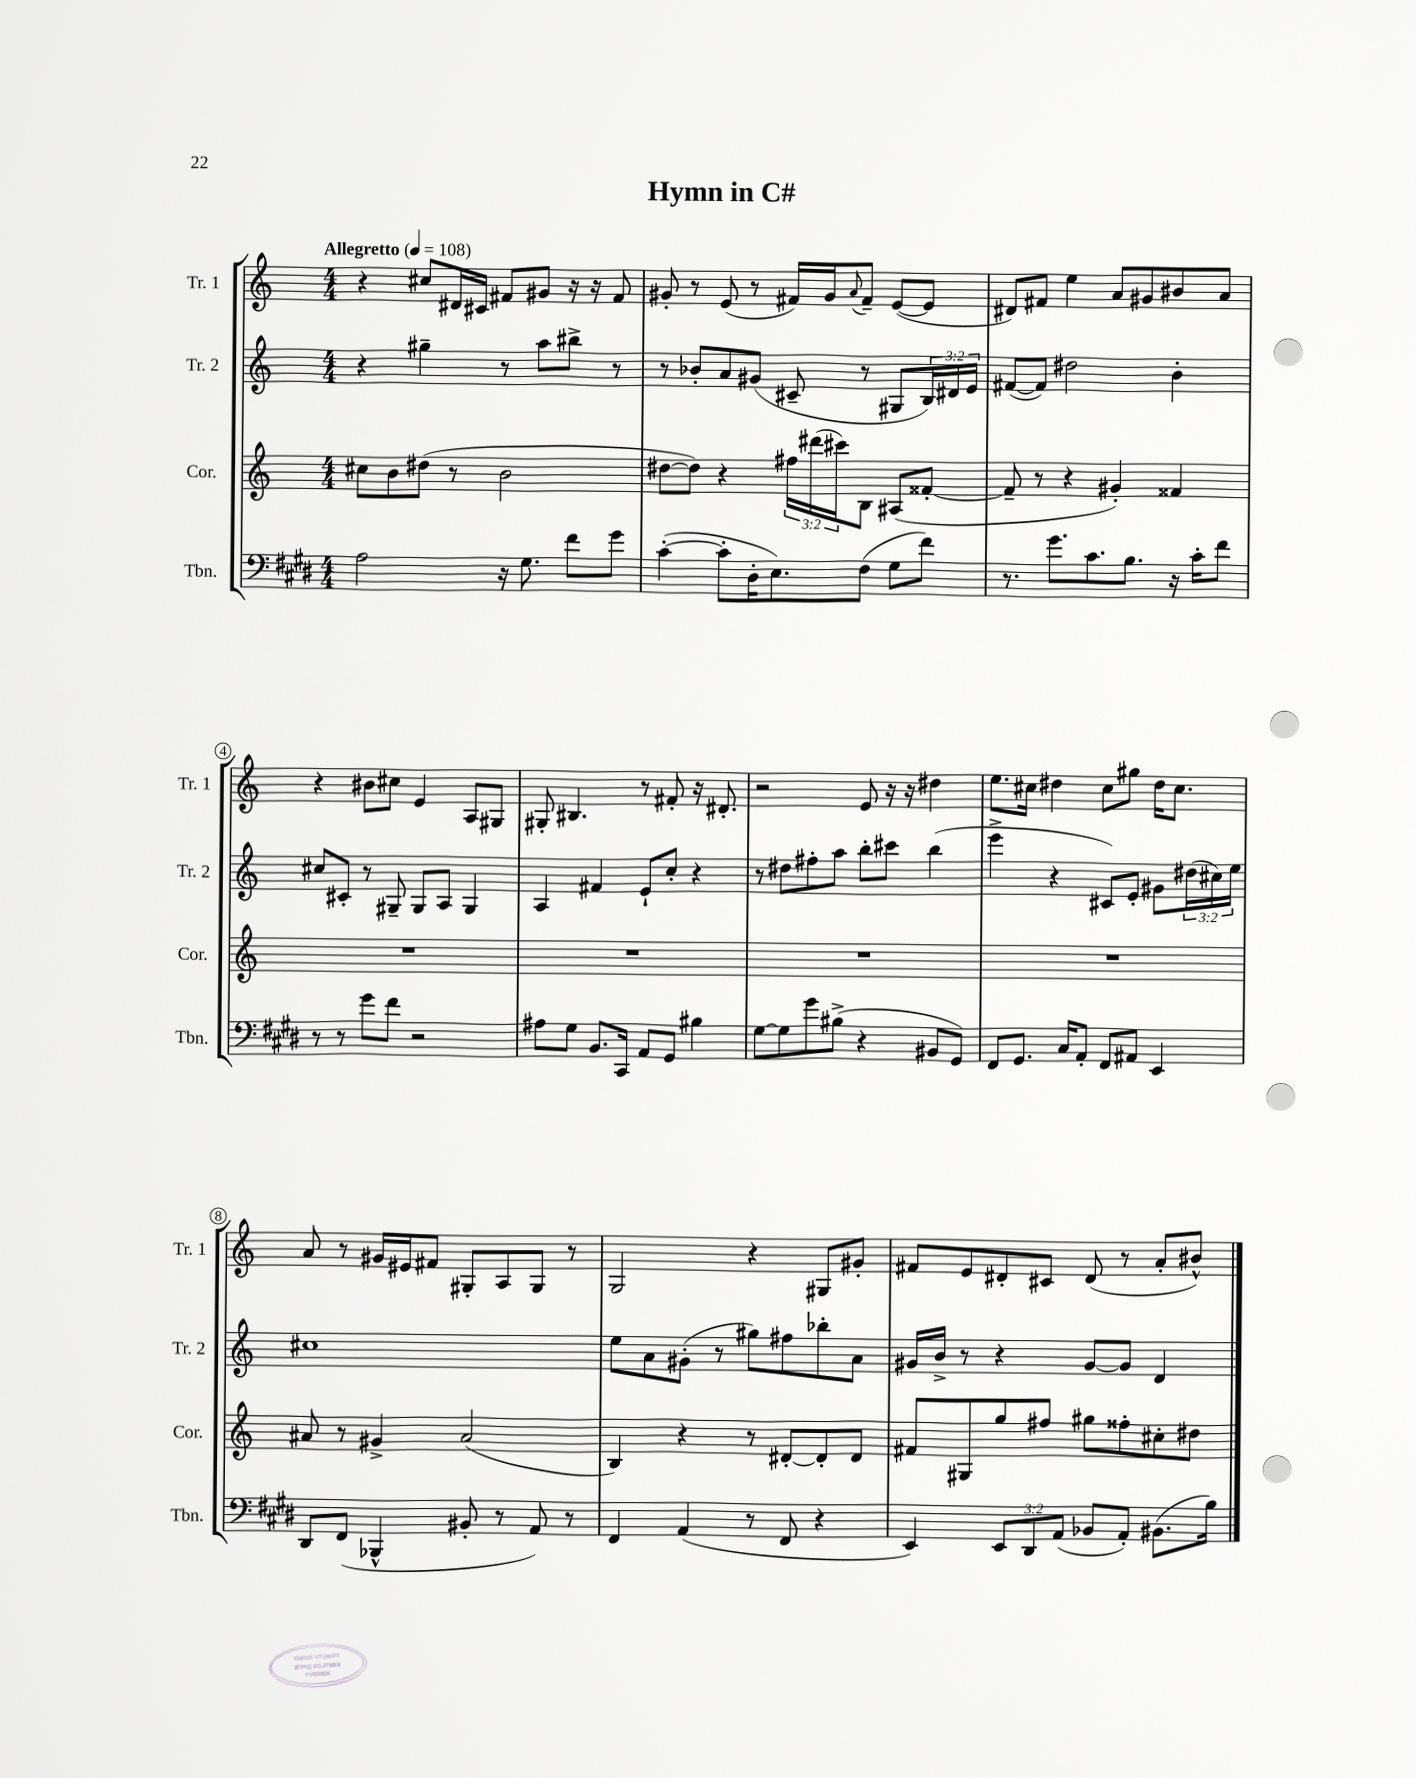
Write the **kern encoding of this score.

**kern	**kern	**kern	**kern
*part4	*part3	*part2	*part1
*staff4	*staff3	*staff2	*staff1
*I"Tbn.	*I"Cor.	*I"Tr. 2	*I"Tr. 1
*I'Tbn.	*I'Cor.	*I'Tr. 2	*I'Tr. 1
*clefF4	*clefG2	*clefG2	*clefG2
*k[f#c#g#d#]	*k[]	*k[]	*k[]
*M4/4	*M4/4	*M4/4	*M4/4
*MM108	*MM108	*MM108	*MM108
=1	=1	=1	=1
!	!	!	!LO:TX:a:B:t=Allegretto
2A\	8cc#X\L	4r	4r
.	8b\	.	.
.	(8dd#X\J	4gg#X~\	8cc#X/L
.	8r	.	16d#X/L
.	.	.	16c#X/JJ
16r	2b\	8r	8f#X/L
8.G#\	.	.	.
.	.	8aa\L	8g#X/J
8f#\L	.	8bb#X^\J	16r
.	.	.	16r
8g#\J	.	8r	8f#/
=2	=2	=2	=2
([4c#'\	[8dd#X\L	8r	8g#X'/
.	8dd#\J])	8b-X'/L	8r
8c#'\L]	4r	8a/	(8e/
16D#'\K	.	(8g#X/J	8r
8.E\)	.	.	.
.	24ff#X\LL	8c#X~/	16f#X/LL)
.	(24ddd#X\	.	.
.	.	.	16g#/J
.	24ccc#X\J)	.	.
.	.	.	8qqa/
(8F#\J	8B\J	8r	8f#~/J
8G#\L	(8A#X/L	8G#X/L	([8e/L
8f#\J)	[8f##X'/J	24B/L)	8e/J]
.	.	24d#X/	.
.	.	24e/JJ	.
=3	=3	=3	=3
8.r	8f##~/]	([8f#X/L	8d#X/L)
.	8r	8f#/J])	8f#X/J
8.g#\L	.	.	.
.	4r	2dd#X\	4ee\
8.c#\	.	.	.
.	4g#X'/)	.	8a/L
8.B\J	.	.	.
.	.	.	8g#X/
16r	4f##X/	4b'\	8b#X/
16c#'\KL	.	.	.
8f#\J	.	.	8a/J
!!LO:LB:g=z
=4	=4	=4	=4
8r	1r	8cc#X/L	4r
8r	.	8c#X'/J	.
8g#\L	.	8r	8b#X\L
8f#\J	.	8G#X~/	8cc#X\J
2r	.	8G#/L	4e/
.	.	8A/J	.
.	.	4G#/	8A/L
.	.	.	8G#X/J
=5	=5	=5	=5
8A#X\L	1r	4A/	8G#X'/
8G#\J	.	.	4.B#X/
8.BB/L	.	4f#X/	.
16CC#/Jk	.	.	.
8AA/L	.	8e`/L	8r
8GG#/J	.	8cc'/J	8f#X'/
4B#X\	.	4r	16r
.	.	.	8.d#X'/
=6	=6	=6	=6
[8G#\L	1r	8r	2r
8G#\]	.	8dd#X\L	.
8g#\	.	8ff#X'\	.
(8B#X^\J	.	8aa\J	.
4r	.	8bb'\L	8e/
.	.	8ccc#X\J	16r
.	.	.	16r
8BB#X/L	.	(4bb\	4dd#X\
8GG#/J)	.	.	.
=7	=7	=7	=7
8FF#/L	1r	4eee^\	8.ee\L
8.GG#/J	.	.	.
.	.	.	16cc#X\Jk
.	.	4r	4dd#X\
16C#/KL	.	.	.
8AA'/J	.	.	.
8FF#/L	.	8c#X/L)	8cc#\L
8AA#X/J	.	8e'/J	8gg#X\J
4EE/	.	8g#X\L	16dd#\KL
.	.	.	8.cc#\J
.	.	(24dd#X\L	.
.	.	24cc#X\)	.
.	.	24ee\JJ	.
!!LO:LB:g=z
=8	=8	=8	=8
8DD#/L	8a#X/	1cc#X	8a/
(8FF#/J	8r	.	8r
4BBB-X^^/	4g#X^/	.	16g#X/LL
.	.	.	16e#X/J
.	.	.	8f#X/J
8BB#X'/	(2a#/	.	8G#X'/L
8r	.	.	8A/
8AA/)	.	.	8G#/J
8r	.	.	8r
=9	=9	=9	=9
4FF#/	4B/)	8ee\L	2G/
.	.	8a\	.
(4AA/	4r	(8g#X'\J	.
.	.	8r	.
8r	8r	8gg#X\L)	4r
8FF#/	[8d#X'/L	8ff#X\	.
4r	8d#'/]	8bb-X'\	8G#X/L
.	8d#/J	8a\J	8g#X'/J
=10	=10	=10	=10
4EE/)	8f#X/L	16g#X/LL	8f#X/L
.	.	16b^/JJ	.
.	8G#X/	8r	8e/
12EE/L	8gg/	4r	8d#X'/
12DD#/	.	.	.
.	8ff#X/J	.	8c#X/J
(12AA/J	.	.	.
8BB-X/L	8gg#X\L	[8g#/L	(8d#/
8AA'/J)	8ff##X'\	8g#/J]	8r
(8.BB#X\L	8cc#X'\	4d/	8a'/L
.	8dd#X\J	.	8b#X^^/J)
16B\Jk)	.	.	.
==	==	==	==
*-	*-	*-	*-
